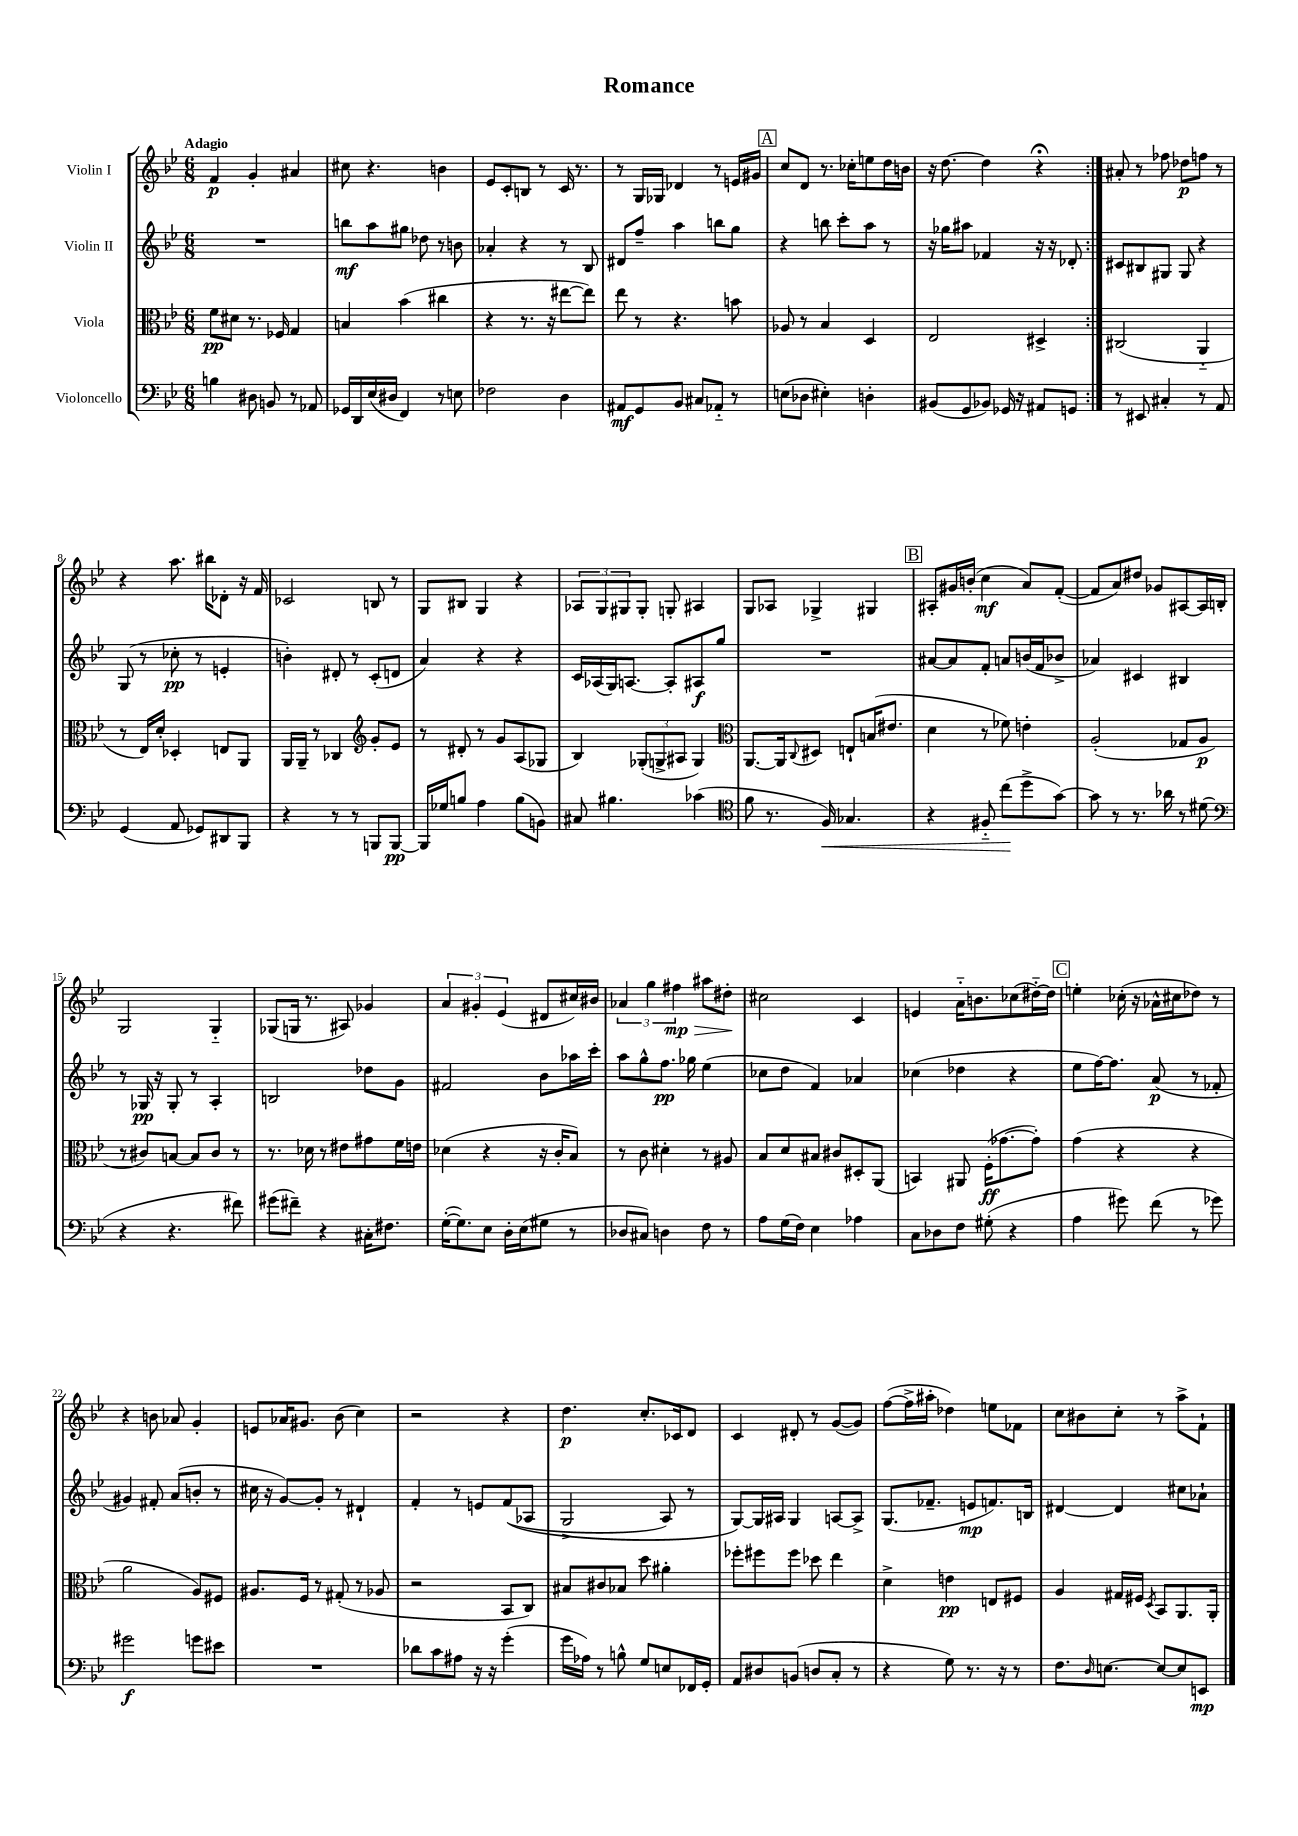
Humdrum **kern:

**kern	**kern	**kern	**kern
*staff4	*staff3	*staff2	*staff1
*clefF4	*clefC3	*clefG2	*clefG2
*k[b-e-]	*k[b-e-]	*k[b-e-]	*k[b-e-]
*M6/8	*M6/8	*M6/8	*M6/8
4B	8f	2.r	4f
.	8d#	.	.
8D#	8.r	.	4g'
8BB	.	.	.
.	16F-	.	.
8r	4G	.	4a#
8AA-	.	.	.
=	=	=	=
16GG-	4B	8bb	8cc#
16DD	.	.	.
(16E-	.	8aa	4.r
16D#	.	.	.
4FF)	(4b-	8gg#	.
.	.	8dd-	.
8r	4cc#	8r	4b
8E	.	8b	.
=	=	=	=
2F-	4r	4a-'	8e-
.	.	.	8c'
.	8.r	4r	8B
.	.	.	8r
.	16r	.	.
4D	[8ee#	8r	16c
.	.	.	8.r
.	8ee#])	8B-	.
=	=	=	=
8AA#	8ee-	8d#	8r
8GG	8r	8ff~	16G
.	.	.	16G-
8BB-	4.r	4aa	4d-
8C#	.	.	.
8AA-'~	.	8bb	8r
8r	8b	8gg	16e
.	.	.	16g#
=	=	=	=
(8E	8A-	4r	8cc
8D-	8r	.	8d
4E#')	4B-	8bb	8.r
.	.	8ccc'	.
.	.	.	16cc-'
4D'	4D	8aa	8ee
.	.	8r	16dd
.	.	.	16b
=	=	=	=
(8BB#	2E-	16r	16r
.	.	16gg-	[8.dd
8GG	.	8aa#	.
8BB-)	.	4f-	4dd]
16GG-	.	.	.
16r	.	.	.
8AA#	4D#^	16r	4r;
.	.	16r	.
8GG	.	8d-'	.
=:|!	=:|!	=:|!	=:|!
8r	(2C#	8c#	8a#'
8EE#	.	8B#	8r
4C#'	.	8G#	8ff-
.	.	8G#	8dd-
8r	4AA'~	4r	8ff
8AA	.	.	8r
=	=	=	=
(4GG	8r	(8G	4r
.	16E-)	8r	.
.	16d'	.	.
8AA	4D-'	8cc-'	8.aa
8GG-)	.	8r	.
.	.	.	16bb#
8DD#	8E	4e'	8d-'
8BBB-	8AA	.	16r
.	.	.	16f
=	=	=	=
4r	16AA	4b')	2c-
.	16AA~	.	.
.	8r	.	.
8r	4C-	8d#'	.
8r	.	8r	.
*	*clefG2	*	*
8BBB	8g'	(8c'	8B
[8BBB	8e-	8d	8r
=	=	=	=
16BBB]	8r	4a)	8G
16G-	.	.	.
8B	8d#'	.	8B#
4A	8r	4r	4G
.	8g	.	.
(8B	(8A	4r	4r
8BB)	8G-	.	.
=	=	=	=
8C#	4B-)	16c	12A-
.	.	(16A-	.
.	.	.	12G
4.B#	.	16G)	.
.	.	.	12G#
.	.	[8.A	.
.	(12G-'	.	8G#'
.	12G^	.	.
.	.	8A']	8G'
.	12A#	.	.
(4c-	4G)	8A#	4A#
.	.	8gg	.
=	=	=	=
*clefC4	*clefC3	*	*
8f	[8.AA	2.r	8G
8.r	.	.	8A-
.	16AA]	.	.
.	8qqC	.	.
.	8D#	.	4G-^
16F)	.	.	.
4.G-	8E`	.	.
.	(16B	.	4G#
.	8.e#	.	.
=	=	=	=
4r	4d	[8a#	8A#'
.	.	8a#]	16g#
.	.	.	(16b'
8F#'~	8r	8f'	4cc
(8cc	8f-)	8a	.
8dd^	4e'	(16b	8a)
.	.	16f	.
[8g)	.	8b-^	([8f'
=	=	=	=
8g]	(2A'	4a-)	8f]
8r	.	.	8a)
8.r	.	4c#	8dd#
.	.	.	8g-
16a-	.	.	.
8r	8G-	4B#	[8A#
(8d#	8A	.	16A#]
.	.	.	16B'
=	=	=	=
*clefF4	*	*	*
4r	8r	8r	2G
.	8c#)	16G-	.
.	.	16r	.
4.r	[8B	8G-'	.
.	8B]	8r	.
.	8c#	4A'	4G'~
8f#)	8r	.	.
=	=	=	=
(8g#	8.r	2B	(8G-
8f#~)	.	.	16G
.	16d-	.	8.r
4r	8r	.	.
.	8e#	.	8A#)
16C#'	8g#	8dd-	4g-
8.F#	.	.	.
.	16f	8g	.
.	16e	.	.
=	=	=	=
([16G'	(4d-	2f#	6a
8.G])	.	.	.
.	.	.	6g#'
8E-	4r	.	.
.	.	.	(6e-
16D'	.	.	.
(16E-	.	.	.
8G#	16r	8b-	8d#
.	16c'	.	.
8r	8B-)	16aa-	16cc#)
.	.	16ccc'	16b#
=	=	=	=
8D-	8r	8aa	6a-
8C#)	8c	8gg^^	.
.	.	.	6gg
4D	4d#'	8.ff	.
.	.	.	6ff#
.	.	16gg-	.
8F	8r	(4ee-	8aa#
8r	8A#	.	8dd#'
=	=	=	=
8A	8B-	8cc-	2cc#
(16G	8d	8dd	.
16F)	.	.	.
4E-	8B#	4f)	.
.	8c#	.	.
4A-	8D#'	4a-	4c
.	(8AA	.	.
=	=	=	=
8C	4BB)	(4cc-	4e
8D-	.	.	.
8F	8AA#	4dd-	16a'~
.	.	.	8.b
(8G#'	(16F'	.	.
.	[8.g-	.	.
4r	.	4r	(8cc-
.	8g-'])	.	[16dd#'~)
.	.	.	16dd#]
=	=	=	=
4A	(4g	8ee-	4ee'
.	.	[16ff)	.
.	.	8.ff]	.
8g#)	4r	.	(16cc-'
.	.	.	16r
(8f	.	(8a	16a-^^
.	.	.	16cc#
8r	4r	8r	8dd-)
8g-)	.	8f-'	8r
=	=	=	=
2g#	2a	4g#)	4r
.	.	8f#'	8b
.	.	(8a	8a-
8g	8A)	8b'	4g'
8e#	8F#	8r	.
=	=	=	=
2.r	8.A#	16cc#	8e
.	.	16r	.
.	.	[8g)	16a-
.	16F	.	8.g#
.	8r	8g']	.
.	(8G#'	8r	(8b-
.	8r	4d#`	4cc)
.	8A-	.	.
=	=	=	=
8d-	2r	4f'	2r
8c	.	.	.
8A#	.	8r	.
16r	.	8e	.
16r	.	.	.
(4g'	8BB-	&((8f	4r
.	8C)	8A-	.
=	=	=	=
16g	8B#	2G^	4.dd
16A-)	.	.	.
8r	8c#	.	.
8B^^	8B-	.	.
8G	8dd	.	8.cc'
8E	4a#'	8A)	.
.	.	.	16c-
16FF-	.	8r	8d
16GG'	.	.	.
=	=	=	=
8AA	8ff-'	[8G&)	4c
8D#	8ff#	16G]	.
.	.	16A#	.
(8BB	8ff#	4G	8d#'
8D	8dd-	.	8r
8C'	4ee-	[8A	([8g
8r	.	8A^]	8g])
=	=	=	=
4r	4d^	(8.G	([8ff
.	.	.	16ff^]
.	.	8.f-~	16aa#'
8G)	4e	.	4dd-)
8.r	.	8e	.
.	8E	8.f)	8ee
16r	.	.	.
8r	8F#	.	8f-
.	.	16B	.
=	=	=	=
8.F	4A	[4d#	8cc
.	.	.	8b#
16qqD	.	.	.
[8.E	.	.	.
.	16G#	4d#]	8cc'
.	16F#	.	.
.	8qD	.	.
8E_	8BB-	.	8r
8E]	8.AA	8cc#	8aa^
8EE	.	8a-`	8f`
.	16AA'	.	.
==	==	==	==
*-	*-	*-	*-
